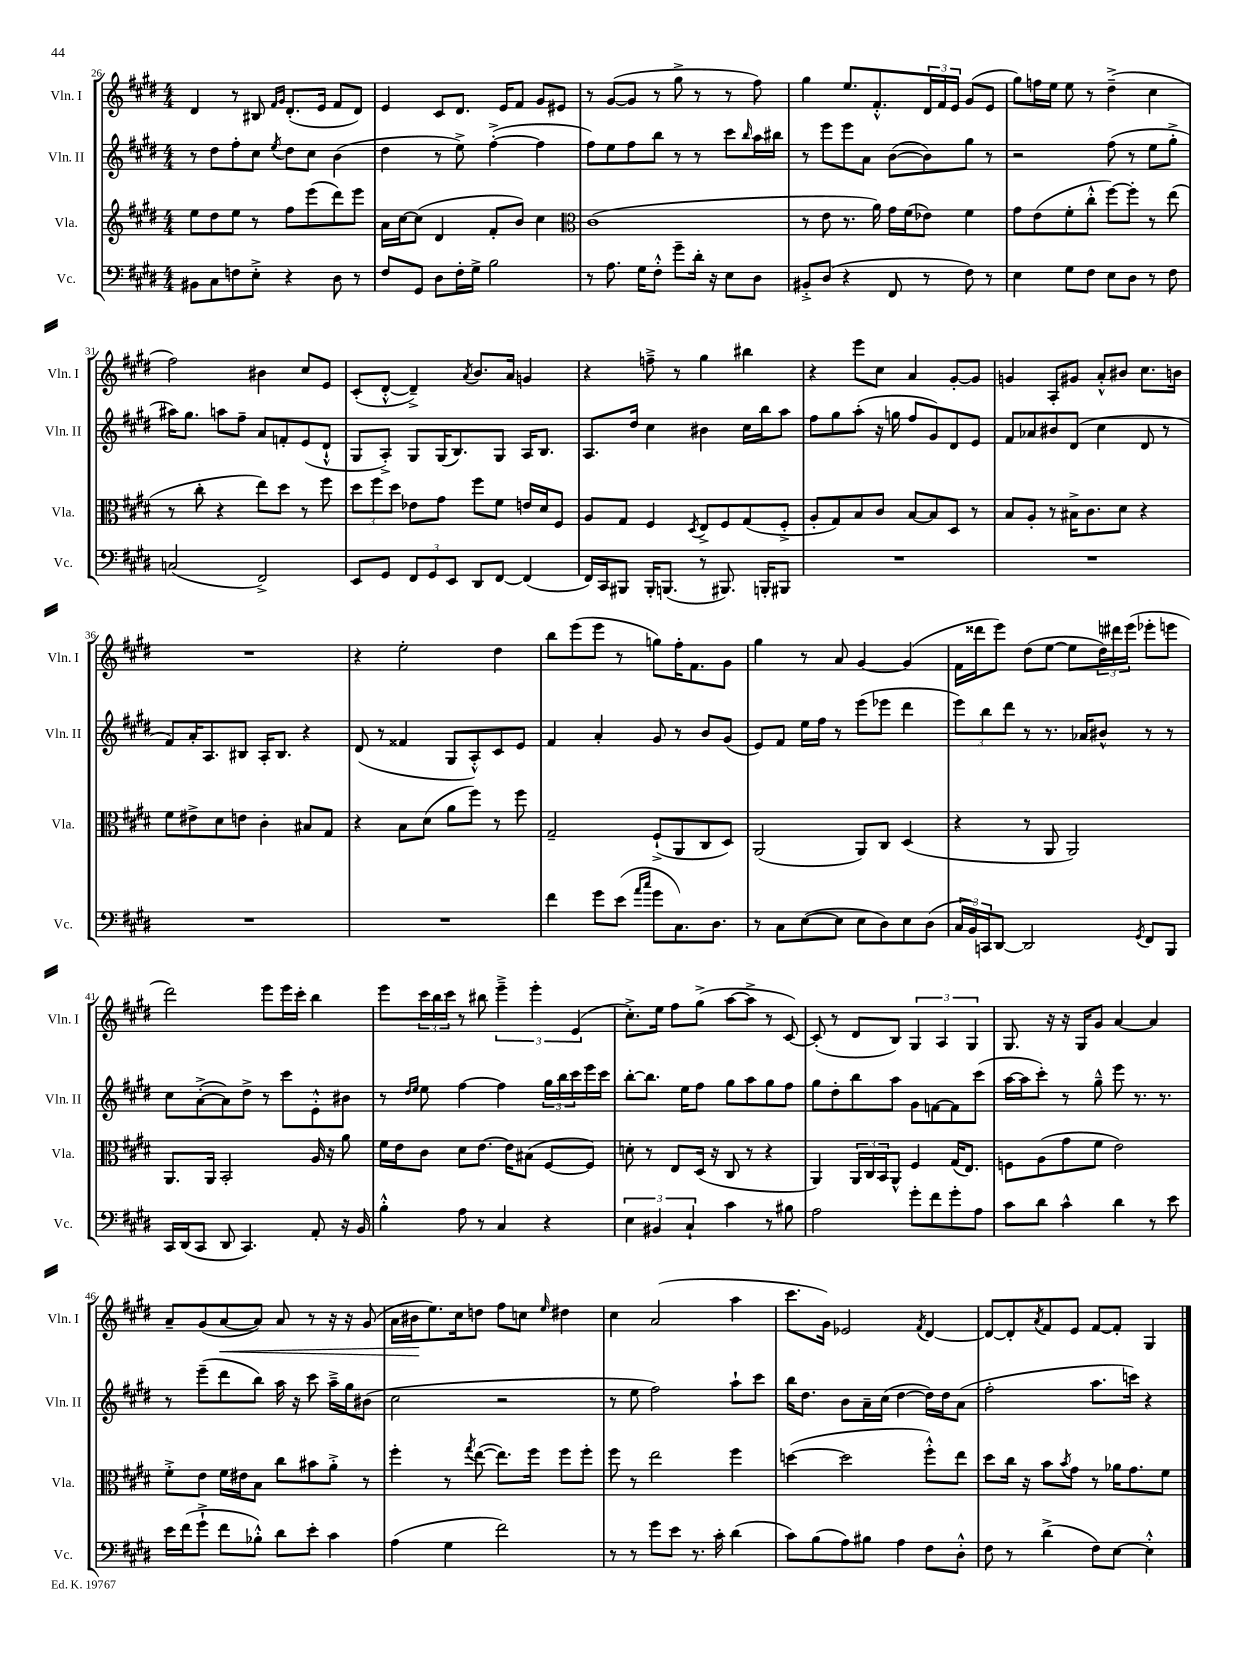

**kern	**kern	**kern	**kern
*staff4	*staff3	*staff2	*staff1
*clefF4	*clefG2	*clefG2	*clefG2
*k[f#c#g#d#]	*k[f#c#g#d#]	*k[f#c#g#d#]	*k[f#c#g#d#]
*M4/4	*M4/4	*M4/4	*M4/4
8BB#	8ee	8r	4d#
8C#	8dd#	8dd#	.
8F	8ee	8ff#'	8r
8E'^	8r	8cc#	8B#
.	.	.	16qqf#
.	.	8qee	16qqg#
4r	8ff#	8dd#	(8.d#'
.	(8eee	8cc#	.
.	.	.	16e
8D#	8ddd#)	(4b	8f#
8r	8eee	.	8d#)
=	=	=	=
8F#	16a	4dd#	4e
.	[16cc#	.	.
8GG#	(8cc#]	.	.
8D#	4d#	8r	8c#
16F#'	.	8ee^)	8.d#
16G#^	.	.	.
2B	8f#'	([4ff#'^	.
.	.	.	16e
.	8b)	.	8f#
.	4cc#	4ff#]	8g#
.	.	.	8e#
=	=	=	=
*	*clefC3	*	*
8r	(1c#	8ff#)	8r
8.A	.	8ee	([8g#
.	.	8ff#	8g#]
16G#	.	.	.
8F#'^^	.	8bb	8r
8g#~	.	8r	8gg#^
16d#'	.	8r	8r
16r	.	.	.
8E	.	8ccc#	8r
.	.	16qqbb	.
8D#	.	16aa	8ff#)
.	.	16bb#	.
=	=	=	=
8BB#'^	8r	8r	4gg#
(8D#	8e	8eee	.
4r	8.r	8eee	8.ee
.	.	8a	.
.	16a)	.	8.f#'^^
8FF#	16g#	([8b	.
.	(16f#	.	.
8r	8e-)	8b])	24d#
.	.	.	24f#
.	.	.	24e
8F#)	4f#	8gg#	(8g#
8r	.	8r	8e
=	=	=	=
4E	8g#	2r	8gg#)
.	(8e	.	16ff
.	.	.	16ee
8G#	8f#'	.	8ee
8F#	8cc#'^^	.	8r
8E	[8ff#)	(8ff#	(4dd#~^
8D#	8ff#']	8r	.
8r	8r	8ee	4cc#
8F#	(8ee	8gg#'^	.
=	=	=	=
(2C	8r	16aa#)	2ff#)
.	.	8.gg#	.
.	8cc#'	.	.
.	4r	8aa	.
.	.	8ff#~	.
2FF#^)	8ee)	8a	4b#
.	8dd#	8f'	.
.	8r	(8e	8cc#
.	8ff#	8d#`^^	8e
=	=	=	=
8EE	12dd#	8G#	(8c#'
.	12ff#	.	.
8GG#	.	8A'^)	[8d#'^^
.	12dd#	.	.
12FF#	8e-	8G#	4d#~^])
12GG#	.	.	.
.	8g#	(16G#	.
12EE	.	.	.
.	.	8.B)	.
.	.	.	8qa
8DD#	8ff#	.	8.b
[8FF#	8f#	8G#	.
.	.	.	16a
(4FF#]	16e	16A	4g
.	16d#	8.B	.
.	8F#	.	.
=	=	=	=
16FF#)	8A	8.A	4r
16CC#	.	.	.
8BBB#	8G#	.	.
.	.	16dd#	.
16BBB#'	4F#	4cc#	8ff~^
(8.BBB	.	.	.
.	.	.	8r
.	8qD#	.	.
8r	8E^	4b#	4gg#
8.BBB#)	8F#	.	.
.	(8G#	16cc#	4bb#
16BBB'	.	16bb	.
8BBB#	8F#'^	8aa	.
=	=	=	=
1r	8A'	8ff#	4r
.	8G#)	8gg#	.
.	8B	(8aa'	8eee
.	8c#	16r	8cc#
.	.	16gg	.
.	[8B	8ff#	4a
.	8B]	8g#)	.
.	8D#	8d#	[8g#'
.	8r	8e	8g#]
=	=	=	=
1r	8B	8f#	4g
.	8A'	8a-	.
.	8r	8b#	8A'
.	16B#^	(8d#	8g#
.	8.c#	.	.
.	.	4cc#	8a'^^
.	8d#	.	8b#
.	4r	8d#	8.cc#
.	.	8r	.
.	.	.	16b
=	=	=	=
1r	8f#	8f#)	1r
.	8e#^	16a'	.
.	.	8.A	.
.	8d#	.	.
.	8e	8B#	.
.	4c#'	16A'	.
.	.	8.B#	.
.	8B#	4r	.
.	8G#	.	.
=	=	=	=
1r	4r	(8d#	4r
.	.	8r	.
.	8B	4f##	2ee'
.	(8d#	.	.
.	8a	8G#	.
.	8ff#)	8A'^^)	.
.	8r	8c#	4dd#
.	8ff#	8e	.
=	=	=	=
4f#	2G#~	4f#	8bb
.	.	.	(8eee
8g#	.	4a'	8eee
(8e	.	.	8r
16qqa	.	.	.
16qqcc#	.	.	.
8g#	(8F#`^	8g#	8gg)
8.C#)	8AA	8r	16ff#'
.	.	.	8.f#
.	8C#	8b	.
8.D#	.	.	.
.	8D#)	(8g#	8g#
=	=	=	=
8r	(2AA	8e)	4gg#
8C#	.	8f#	.
([8E	.	16ee	8r
.	.	16ff#	.
8E]	.	8r	8a
8E	8AA)	(8eee	[4g#
8D#)	8C#	8eee-	.
8E	(4D#	4ddd#	(4g#]
(8D#	.	.	.
=	=	=	=
24C#	4r	12eee)	16f#
24BB)	.	.	.
.	.	.	16ddd##
24CC	.	12bb	.
[8DD#	.	.	8eee)
.	.	12ddd#	.
2DD#]	8r	8r	(8dd#
.	8AA	8.r	[8ee
.	2AA)	.	8ee]
.	.	16a-	.
.	.	8b#^^	24dd#)
.	.	.	24ddd#
.	.	.	(24eee
8qGG#	.	.	.
8FF#	.	8r	8eee-'
8BBB	.	8r	8eee
=	=	=	=
16CC#	8.AA	8cc#	2ddd#)
(16DD#	.	.	.
8CC#	.	([8a'^	.
.	16AA	.	.
8DD#	2BB'	8a])	.
4.CC#)	.	8dd#^	.
.	.	8r	8eee
.	.	8ccc#	16eee
.	.	.	16ccc#'
8AA'	16A	8e'^^	4bb
.	16r	.	.
16r	8a	8b#	.
16BB	.	.	.
=	=	=	=
4B'^^	16f#	8r	8eee
.	16e	.	.
.	.	16qqdd#	.
.	.	16qqee	.
.	8c#	8ee	24ccc#
.	.	.	24bb
.	.	.	24ccc#
8A	8d#	[4ff#	8r
8r	[8.e	.	8bb#
4C#	.	4ff#]	6eee~^
.	16e]	.	.
.	(8B#	.	.
.	.	.	6eee'
4r	[8F#	24gg#	.
.	.	24bb	.
.	.	24ccc#	(6e
.	8F#])	16eee	.
.	.	16ccc#	.
=	=	=	=
6E	8d'	[8bb'	8.cc#'^)
.	8r	8.bb]	.
6BB#	.	.	.
.	.	.	16ee
.	8E	.	8ff#
.	.	16ee	.
6C#`	.	.	.
.	(16D#	8ff#	(8gg#^
.	16r	.	.
4c#	8C#	8gg#	[8aa
.	8r	8aa	8aa^]
8r	4r	8gg#	8r
8B#	.	8ff#	[8c#)
=	=	=	=
2A	4AA)	8gg#	(8c#']
.	.	8dd#'	8r
.	24AA	8bb	8d#
.	24C#	.	.
.	24BB	.	.
.	8AA^^	8aa	8B)
8g#'	4F#	8g#	6G#
8f#	.	[8f	.
.	.	.	6A
8g#'	(16G#	8f]	.
.	8.E)	.	.
.	.	.	6G#
8A	.	(8ccc#	.
=	=	=	=
8c#	8F	[16aa	8.G#
.	.	16aa]	.
8d#	(8A	8ccc#')	.
.	.	.	16r
4c#^^	8g#	8r	16r
.	.	.	16G#
.	8f#	8gg#~^^	8g#
4d#	2e)	8eee	[4a
.	.	8.r	.
8r	.	.	4a]
.	.	8.r	.
8e	.	.	.
=	=	=	=
16e	8f#'^	8r	8a~
(16f#	.	.	.
8g#`^	8e	(8eee~	(8g#
8f#	16f#	8ddd#	[8a
.	16e#	.	.
8B-'^^)	8B	8bb)	8a])
8d#	8cc#	16aa	8a
.	.	16r	.
8e'	8b#	8ccc#	8r
4c#	8a'^	16aa~^	16r
.	.	16gg#	16r
.	8r	(8b#	(8g#
=	=	=	=
(4A	4ff#'	2cc#	16a
.	.	.	16b#
.	.	.	8.ee)
4G#	8r	.	.
.	.	.	16cc#
.	8qgg#	.	.
.	([8ee	.	8dd
2f#)	8.ee])	2r	8ff#
.	.	.	8cc
.	16ff#	.	.
.	.	.	16qqee
.	8ff#	.	4dd#
.	8ff#'	.	.
=	=	=	=
8r	8ff#	8r	4cc#
8r	8r	8ee	.
8g#	2ee	2ff#)	(2a
8e	.	.	.
8.r	.	.	.
16c#'	.	.	.
(4d#	4ff#	8aa`	4aa
.	.	8ccc#	.
=	=	=	=
8c#)	([4dd	16bb	8.ccc#
.	.	8.dd#	.
(8B	.	.	.
.	.	.	16g#)
8A)	2dd]	8b	2e-
8B#	.	16a~	.
.	.	(16cc#	.
4A	.	[4dd#	.
.	.	.	8qf#
8F#	8ff#'^^)	16dd#])	[4d#
.	.	16dd#	.
8D#'^^	8ee	(8a	.
=	=	=	=
8F#	8dd#	2ff#'	8d#_
8r	16cc#	.	8d#']
.	16r	.	.
.	.	.	8qa
(4d#^	8b	.	8f#
.	8qb	.	.
.	8g#	.	8e
8F#)	8r	8.aa	[8f#
[8E	16a-	.	8f#']
.	8.g#	16ccc)	.
4E'^^]	.	4r	4G#
.	8f#	.	.
==	==	==	==
*-	*-	*-	*-
